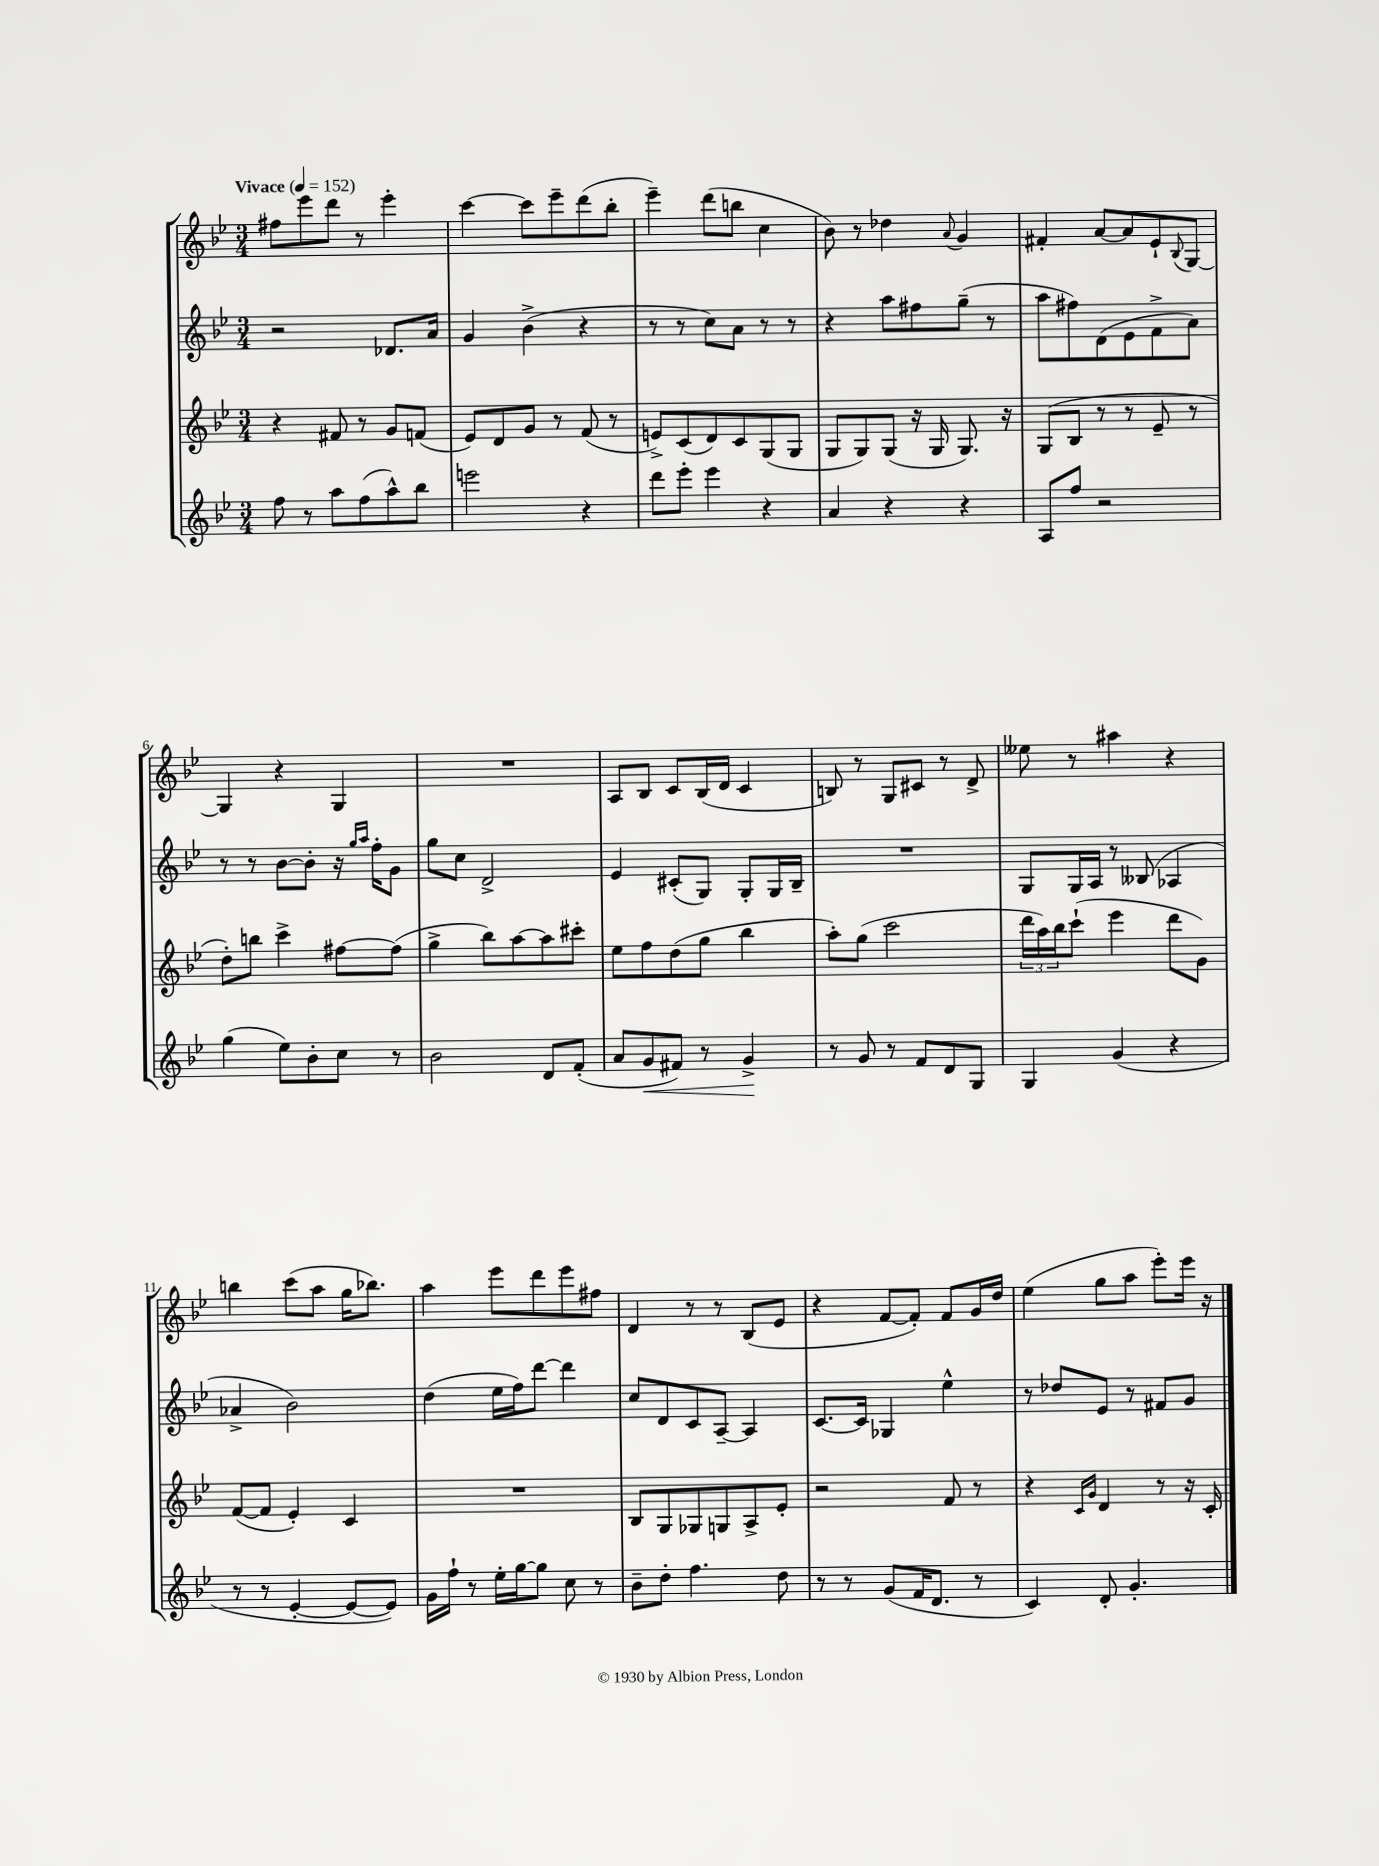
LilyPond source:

<<
\new StaffGroup <<
\new Staff = "s0" {
    \clef treble \key bes \major \numericTimeSignature \time 3/4 \tempo "Vivace" 4 = 152
    fis''8 ees'''8 d'''8 r8 ees'''4-. |
    c'''4~ c'''8 ees'''8-- d'''8( bes''8-. |
    ees'''4--) d'''8( b''8 c''4 |
    bes'8) r8 des''4 \appoggiatura { a'8 } g'4 |
    fis'4-. a'8~ a'8 ees'8-! \appoggiatura { bes8 } g8~ |
    g4 r4 g4 |
    R2. |
    a8 bes8 c'8 bes16( d'16 c'4 |
    b8) r8 g8 cis'8 r8 d'8-> |
    eeses''8 r8 ais''4 r4 |
    b''4 c'''8( a''8 g''16 bes''8.) |
    a''4 ees'''8 d'''8 ees'''8 fis''8 |
    d'4 r8 r8 bes8( ees'8 |
    r4 f'8~ f'8-.) f'8 g'16 d''16 |
    ees''4( g''8 a''8 ees'''8-.) ees'''16 r16 \bar "|." |
}
\new Staff = "s1" {
    \clef treble \key bes \major \numericTimeSignature \time 3/4
    r2 des'8. a'16 |
    g'4 bes'4->( r4 |
    r8 r8 c''8) a'8 r8 r8 |
    r4 a''8 fis''8 g''8--( r8 |
    a''8 fis''8) d'8( ees'8 f'8-> a'8) |
    r8 r8 bes'8~ bes'8-. r16 \grace { g''16 a''16 } f''16-. g'8 |
    g''8 c''8 d'2-> |
    ees'4 cis'8-.( g8) g8-. g16 bes16-- |
    R2. |
    g8 g16 a16 r8 beses8( aes4 |
    aes'4-> bes'2) |
    d''4( ees''16 f''16) d'''8~ d'''4 |
    c''8 d'8 c'8 a8~-- a4 |
    c'8.~ c'16 ges4 ees''4-^ |
    r8 des''8 ees'8 r8 fis'8 g'8 \bar "|." |
}
\new Staff = "s2" {
    \clef treble \key bes \major \numericTimeSignature \time 3/4
    r4 fis'8 r8 g'8 f'8( |
    ees'8) d'8 g'8 r8 f'8( r8 |
    e'8->) c'8( d'8) c'8 g8( g8 |
    g8 g8) g8( r16 g16 g8.) r16 |
    g8( bes8 r8 r8 ees'8-- r8 |
    d''8-.) b''8 c'''4-> fis''8~ fis''8( |
    g''4-> bes''8) a''8~ a''8 cis'''8-. |
    ees''8 f''8 d''8( g''8 bes''4 |
    a''8-.) g''8( c'''2 |
    \tuplet 3/2 { d'''16 a''16) bes''16 } c'''8-!( ees'''4 d'''8 g'8) |
    f'8~( f'8 ees'4-.) c'4 |
    R2. |
    bes8 g8 ges8 g8 a8-> ees'8-. |
    r2 f'8 r8 |
    r4 \grace { c'16 g'16 } d'4 r8 r16 c'16-. \bar "|." |
}
\new Staff = "s3" {
    \clef treble \key bes \major \numericTimeSignature \time 3/4
    f''8 r8 a''8 f''8( a''8-^) bes''8 |
    e'''2 r4 |
    d'''8 ees'''8-. ees'''4 r4 |
    a'4 r4 r4 |
    a8 f''8 r2 |
    g''4( ees''8) bes'8-. c''8 r8 |
    bes'2 d'8 f'8-.( |
    a'8 g'8\< fis'8) r8 g'4->\! |
    r8 g'8 r8 f'8 d'8 g8 |
    g4 g'4( r4 |
    r8 r8 ees'4~-. ees'8~ ees'8) |
    g'16 f''16-! r8 ees''16-. g''16~ g''8 c''8 r8 |
    bes'8-- d''8-. f''4. d''8 |
    r8 r8 g'8( f'16 d'8. r8 |
    c'4) d'8-. g'4.-. \bar "|." |
}
>>
>>
